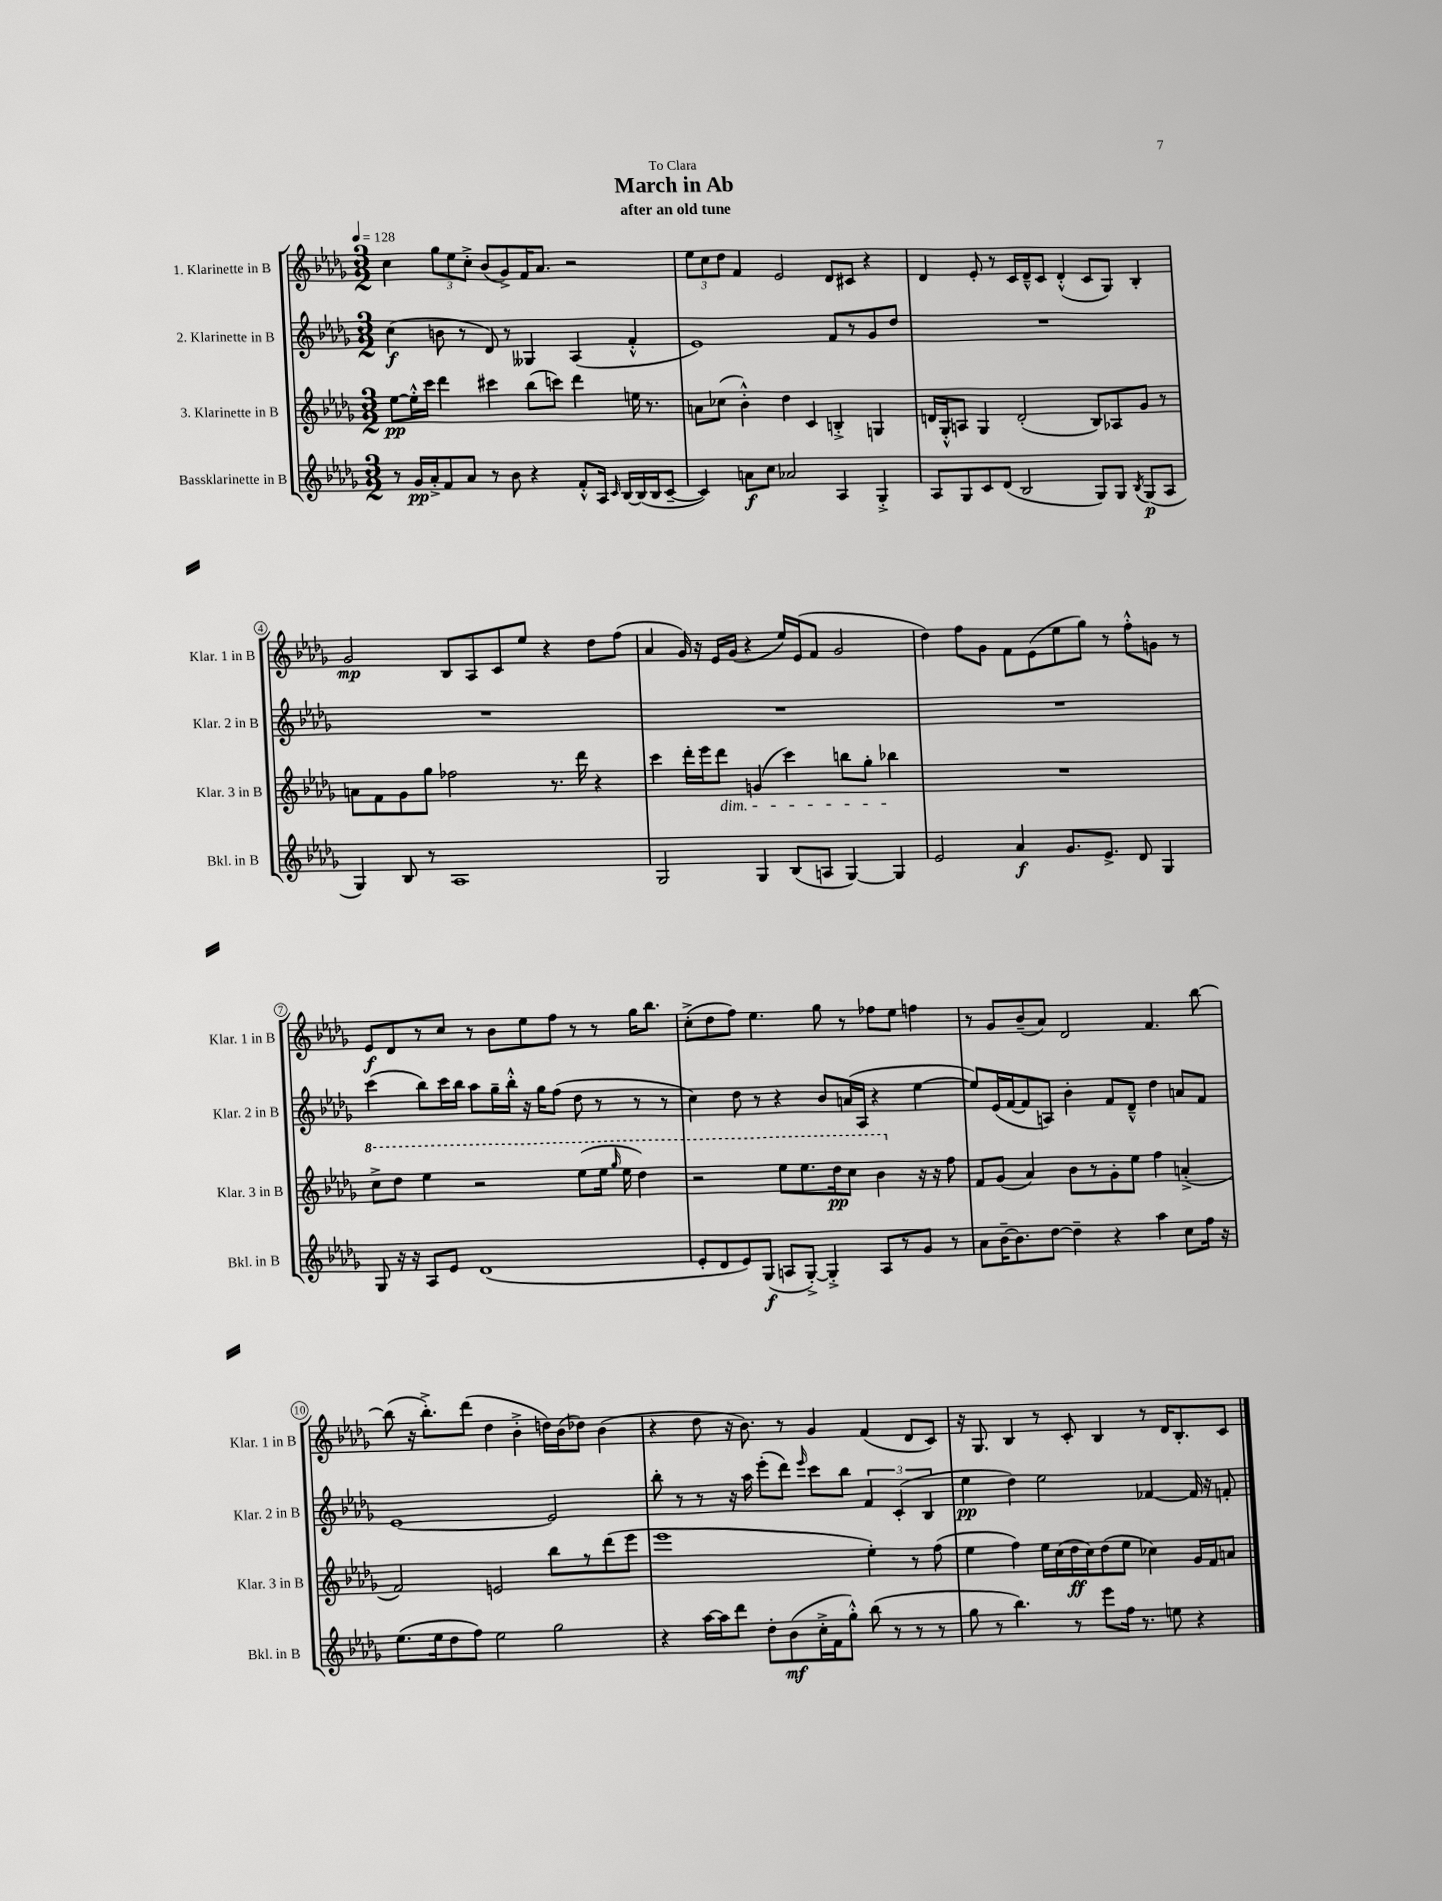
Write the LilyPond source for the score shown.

\header { title = "March in Ab" subtitle = "after an old tune" dedication = "To Clara" }
<<
\new StaffGroup <<
\new Staff = "s0" \with { instrumentName = "1. Klarinette in B" shortInstrumentName = "Klar. 1 in B" } {
    \clef treble \key des \major \numericTimeSignature \time 3/2 \tempo 4 = 128
    \autoBeamOff c''4 \tuplet 3/2 { ges''8[ ees''8 c''8]-.-> } bes'8[( ges'8->) f'16 aes'8.] r2 |
    \tuplet 3/2 { ees''8[ c''8 des''8] } f'4 ees'2 des'8[ cis'8] r4 |
    des'4 ees'8-. r8 c'16[ des'16---^ c'8] des'4-.-^( c'8[ ges8]) bes4-. |
    ges'2\mp bes8[ aes8 c'8 ees''8] r4 des''8[ f''8]( |
    aes'4 ges'16) r16 ees'16[ ges'16]( r4 ees''16[) ees'16( f'8] ges'2 |
    des''4) f''8[ ges'8] f'8[ ees'8( ees''8 ges''8]) r8 f''8[-.-^ g'8] r8 |
    ees'8[\f des'8 r8 c''8] r8 bes'8[ ees''8 f''8] r8 r8 ges''16[ bes''8.] |
    c''8[-.->( des''8 f''8]) ees''4. ges''8 r8 fes''8[ ees''8] f''4 |
    r8 ges'8[ bes'8--( aes'8]) des'2 f'4. bes''8~ |
    bes''8( r16 bes''8.[-.->) des'''8]( des''4 bes'4-.-> d''16[) bes'16( des''8]) bes'4( |
    r4 des''8 r16 bes'8.) r8 ges'4 f'4( des'8[ c'8]) |
    r16 ges8. bes4 r8 c'8-. bes4 r8 des'16[ bes8.-. c'8] \bar "|." |
}
\new Staff = "s1" \with { instrumentName = "2. Klarinette in B" shortInstrumentName = "Klar. 2 in B" } {
    \clef treble \key des \major \numericTimeSignature \time 3/2
    \autoBeamOff c''4\f( b'8 r8 des'8) r8 geses4 aes4( f'4-.-^ |
    ees'1) f'8[ r8 ges'8 des''8] |
    R1. |
    R1. |
    R1. |
    R1. |
    c'''4( bes''8[) c'''16 bes''16] aes''8[ ges''16-- bes''16]-.-^ r16 ges''16[ f''8]( des''8 r8 r8 r8 |
    c''4) des''8 r8 r4 bes'8[ a'16( aes16] r4 ees''4~ |
    ees''8[) ees'16( f'16~ f'8 a8]) bes'4-. f'8[ des'8]---^ des''4 a'8[ f'8] |
    ees'1~ ees'2 |
    bes''8-. r8 r8 r16 aes''16 ees'''8[-.( des'''8]) \grace { ees'''16 } c'''8[ bes''8] \tuplet 3/2 { f'4 c'4-.( bes4 } |
    ees''4\pp des''4) ees''2 fes'4~ fes'16 r16 f'8-. \bar "|." |
}
\new Staff = "s2" \with { instrumentName = "3. Klarinette in B" shortInstrumentName = "Klar. 3 in B" } {
    \clef treble \key des \major \numericTimeSignature \time 3/2
    \autoBeamOff ees''8[~\pp ees''16-.-^ c'''16] des'''4 cis'''4 bes''8[( c'''8]) des'''4 e''16 r8. |
    a'8[ ces''8]( bes'4-.-^) des''4 c'4 b4-.-> g4 |
    d'16[ ges16-.-^ a8] ges4 d'2-.( bes8[) aes8 ges'8] r8 |
    a'8[ f'8 ges'8 ges''8] fes''2 r8. des'''16 r4 |
    c'''4 des'''16[-. ees'''16 des'''8]\dim g'4( c'''4) b''8[ ges''8]-. bes''4\! |
    R1. |
    \ottava #1 c'''8[-> des'''8] ees'''4 r2 ees'''8[( ees'''16] \grace { ges'''16 } ees'''16 des'''4) |
    r2 ees'''8[ ees'''8. des'''16\pp c'''8] bes''4 \ottava #0 r16 r16 f''8 |
    f'8[ ges'8]( aes'4) bes'8[ r8 ges'8-. ees''8] f''4 a'4-.->( |
    f'2) e'2 bes''8[ r8 des'''8( ees'''8] |
    ees'''1 ees''4-.) r8 f''8( |
    ees''4 f''4) ees''16[ c''16( des''16\ff c''16) des''8( ees''8] ces''4) ges'16[ f'16 a'8] \bar "|." |
}
\new Staff = "s3" \with { instrumentName = "Bassklarinette in B" shortInstrumentName = "Bkl. in B" } {
    \clef treble \key des \major \numericTimeSignature \time 3/2
    \autoBeamOff r8 ges'16[\pp aes'16-.-> f'8 aes'8] r8 bes'8 r4 f'8[-.-^ aes16] \grace { c'16 } bes16[~ bes16( bes16 c'8]~-- |
    c'4) a'8[\f c''8] aes'2 aes4 ges4-.-> |
    aes8[ ges8 c'8 des'8]( bes2 ges8[) ges8] \acciaccatura { bes8 } ges8[\p( aes8] |
    ges4) bes8 r8 aes1 |
    ges2 ges4 bes8[( a8] ges4~) ges4 |
    ees'2 aes'4\f ges'8.[ ees'8.]-> des'8 ges4 |
    ges8 r16 r16 aes8[ ees'8] des'1( |
    ees'8[-. des'8 ees'8) ges8]\f( a8[ ges8]~-.->) ges4-.-> a8[ r8 ges'8] r8 |
    aes'8[ bes'16~-- bes'8. des''8]~ des''4-- r4 aes''4 c''8[ f''16] r16 |
    ees''8.[( ees''16 des''8 f''8]) ees''2 ges''2 |
    r4 aes''16[~ aes''16 des'''8] des''8[-. bes'8\mf( c''16-.-> f'16 ges''8]-.-^) bes''8( r8 r8 r8 |
    ges''8 r8 bes''4.) r8 ees'''8[ f''16] r8. e''8 r4 \bar "|." |
}
>>
>>
\layout { \context { \Score \override BarNumber.stencil = #(make-stencil-circler 0.1 0.3 ly:text-interface::print) } }
